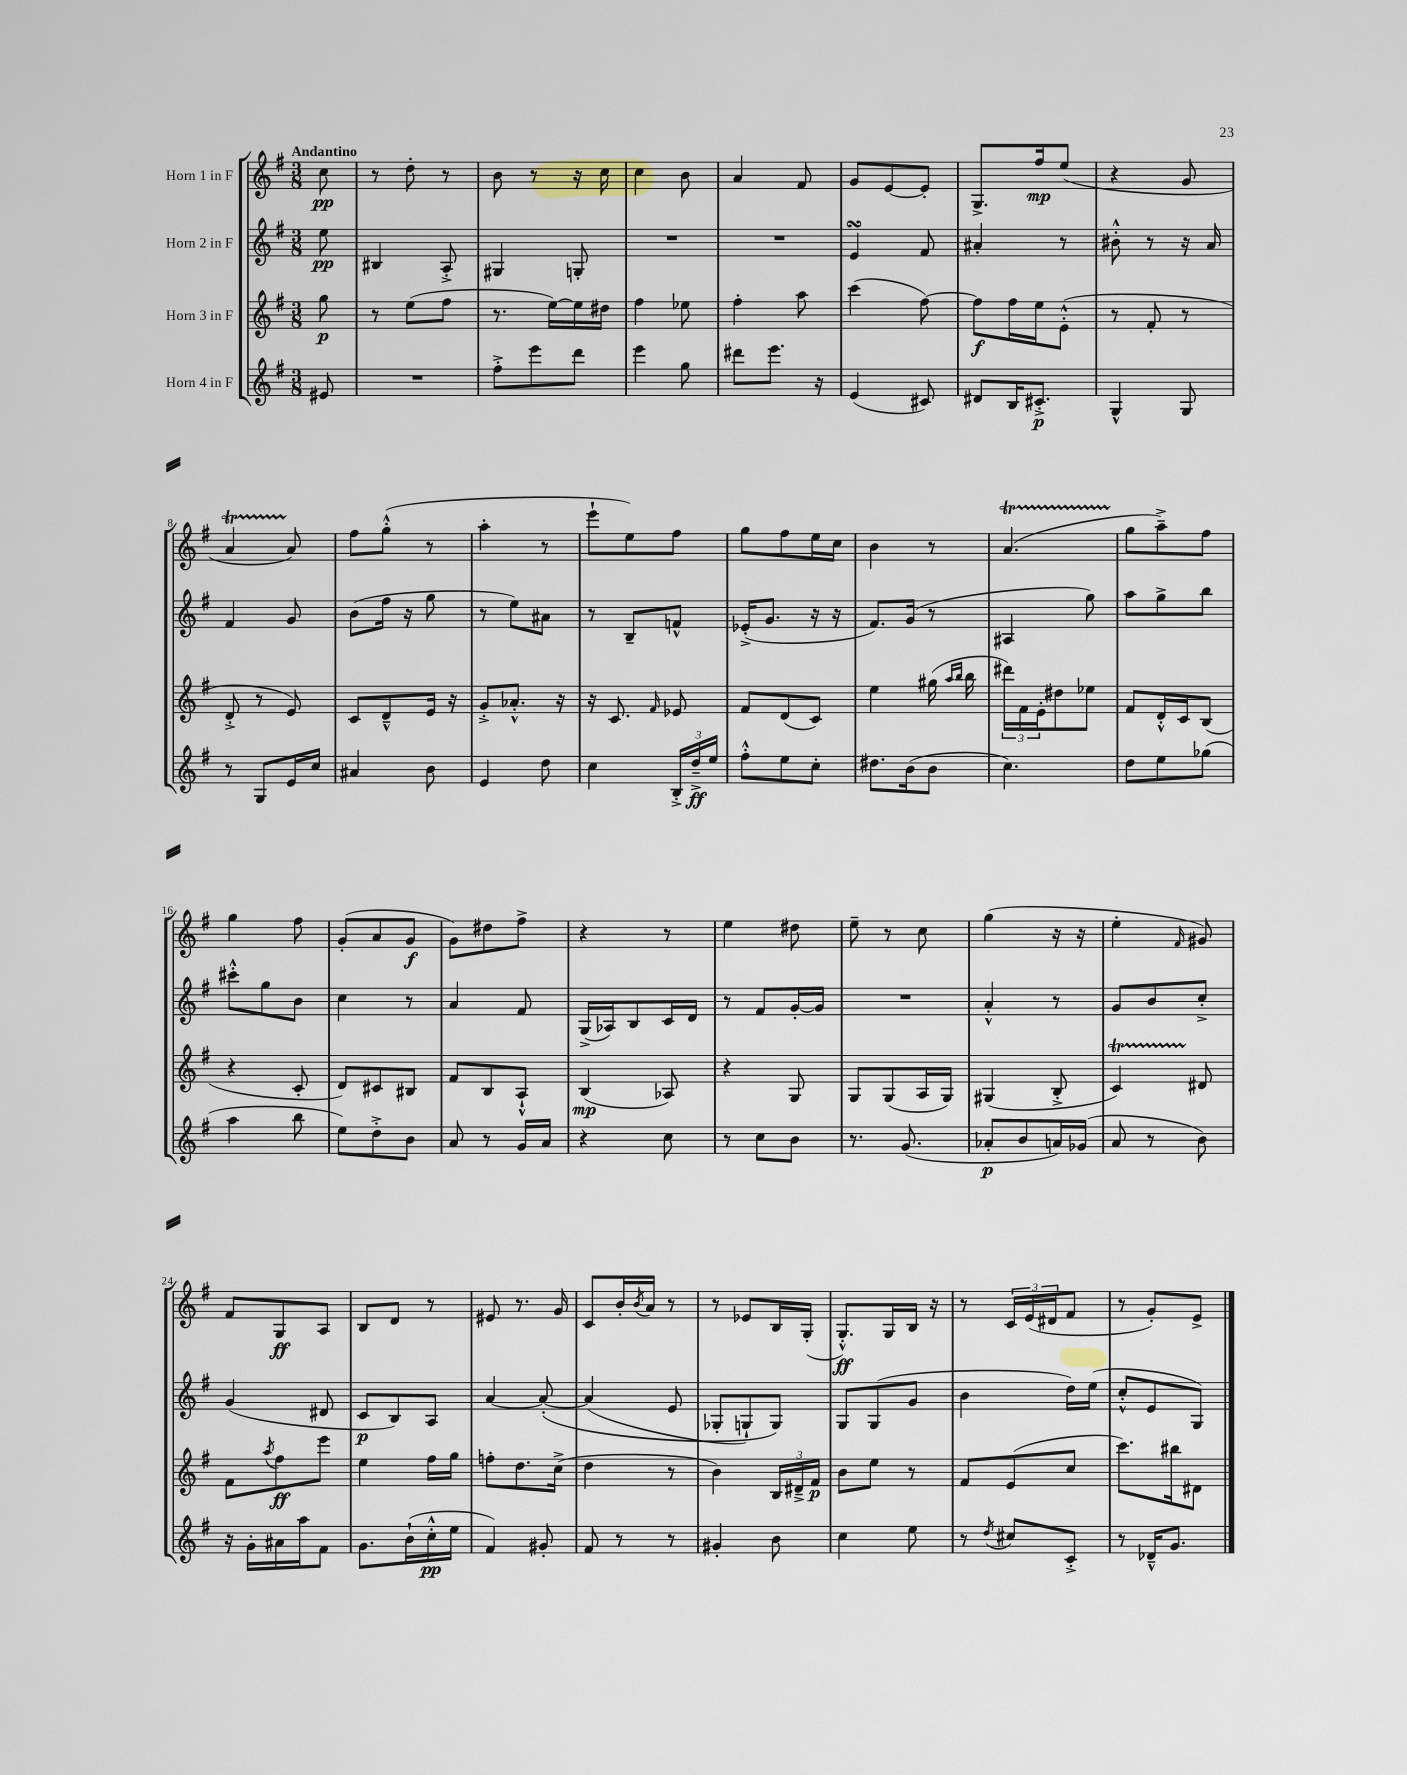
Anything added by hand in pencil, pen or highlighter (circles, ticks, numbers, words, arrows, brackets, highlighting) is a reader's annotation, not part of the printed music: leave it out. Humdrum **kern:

**kern	**kern	**kern	**kern
*staff4	*staff3	*staff2	*staff1
*clefG2	*clefG2	*clefG2	*clefG2
*k[f#]	*k[f#]	*k[f#]	*k[f#]
*M3/8	*M3/8	*M3/8	*M3/8
8e#/	8gg\	8ee\	8cc\
=	=	=	=
4.r	8r	4B#/	8r
.	(8ee\L	.	8dd'\
.	8ff#\J	8A'^/	8r
=	=	=	=
8ff#'^\L	8.r	4G#/	8b\
8eee\	.	.	8r
.	[16ee\LL)	.	.
8ddd\J	16ee\]	8G'/	16r
.	16dd#\JJ	.	16cc\
=	=	=	=
4eee\	4ff#\	4.r	4cc\
8gg\	8ee-\	.	8b\
=	=	=	=
8ddd#\L	4ff#'\	4.r	4a/
8.eee\J	.	.	.
.	8aa\	.	8f#/
16r	.	.	.
=	=	=	=
(4e/	(4ccc\	4e/	8g/L
.	.	.	[8e/
8c#/)	[8ff#\)	8f#/	8e'/]J
=	=	=	=
8d#/L	8ff#\]L	4a#'/	8.G^/L
16B/K	16ff#\L	.	.
8.c#'^/J	16ee\J	.	16ff#/k
.	(8e'^^\J	8r	(8ee/J
=	=	=	=
4G^^/	8r	8b#'^^\	4r
.	8f#'/	8r	.
8G/	8r	16r	8g/
.	.	16a/	.
=	=	=	=
8r	8d'^/	4f#/	4a/
8G/L	8r	.	.
16e/L	8e/)	8g/	8a/)
16cc/JJ	.	.	.
=	=	=	=
4a#/	8c/L	(8b\L	8ff#\L
.	8d~^^/	16ff#\Jk	(8gg'^^\J
.	.	16r	.
8b\	16e/Jk	8gg\	8r
.	16r	.	.
=	=	=	=
4e/	8g'^/L	8r	4aa'\
.	8.a-'^^/J	8ee\L)	.
8dd\	.	8a#\J	8r
.	16r	.	.
=	=	=	=
4cc\	16r	8r	8eee`\L
.	8.c/	.	.
.	.	8B~/L	8ee\)
.	16qqf#/	.	.
24B'^/LL	8e-/	8f^^/J	8ff#\J
24dd~^/	.	.	.
24ee/JJ	.	.	.
=	=	=	=
8ff#'^^\L	8f#/L	(16e-'^/LK	8gg\L
.	.	8.g/J	.
8ee\	(8d/	.	8ff#\
8cc'\J	8c/J)	16r	16ee\L
.	.	16r	16cc\JJ
=	=	=	=
8.dd#\L	4ee\	8.f#/L)	4b\
(16b\k	.	(16g/Jk	.
8b\J	(16gg#\	8r	8r
.	16qqaa/LL	.	.
.	16qqbb/JJ	.	.
.	16bb\	.	.
=	=	=	=
4.cc\)	24ddd#\LL)	4A#/	(4.a/
.	24f#\	.	.
.	24e'\J	.	.
.	8dd#\	.	.
.	8ee-\J	8gg\)	.
=	=	=	=
8dd\L	8f#/L	8aa\L	8gg\L
8ee\	16d'^^/L	8gg^\	8aa~^\)
.	16c/J	.	.
(8gg-\J	(8B/J	8bb\J	8ff#\J
=	=	=	=
4aa\	4r	8ccc#'^^\L	4gg\
.	.	8gg\	.
8bb\	8c'/	8b\J	8ff#\
=	=	=	=
8ee\L)	8d/L)	4cc\	(8g'/L
8dd'^\	8c#/	.	8a/
8b\J	8B#/J	8r	8g/J
=	=	=	=
8a/	8f#/L	4a/	8g\L)
8r	8B/	.	8dd#\
16g/LL	8A`^^/J	8f#/	8ff#^\J
16a/JJ	.	.	.
=	=	=	=
4r	(4B/	(16G^/LL	4r
.	.	16A-/J)	.
.	.	8B/	.
8cc\	8A-/)	16c/L	8r
.	.	16d/JJ	.
=	=	=	=
8r	4r	8r	4ee\
8cc\L	.	8f#/L	.
8b\J	8G/	[16g'/L	8dd#\
.	.	16g/]JJ	.
=	=	=	=
8.r	8G/L	4.r	8ee~\
.	(8G/	.	8r
(8.g/	.	.	.
.	16A/L	.	8cc\
.	16G/JJ)	.	.
=	=	=	=
8a-'/L	(4G#/	4a'^^/	(4gg\
8b/	.	.	.
16a/L)	8B'^/	8r	16r
(16g-/JJ	.	.	16r
=	=	=	=
8a/	4c/)	8g/L	4ee'\
8r	.	8b/	.
.	.	.	16qqf#/
8b\)	8d#/	8cc'^/J	8g#/)
=	=	=	=
16r	8f#\L	(4g/	8f#/L
16g'\LL	.	.	.
.	8qaa/	.	.
16a#\	8ff#\	.	8G/
16aa\J	.	.	.
8f#\J	8eee\J	8d#/	8A/J
=	=	=	=
8.g\L	4ee\	8c/L	8B/L
.	.	8B/)	8d/J
(16b`\L	.	.	.
16cc'^^\	16ff#\LL	8A/J	8r
16ee\JJ	16gg\JJ	.	.
=	=	=	=
4f#/)	8ff'\L	[4a/	8e#/
.	8.dd\	.	8.r
8g#'/	.	&(8a'/_	.
.	(16cc^\Jk	.	16g/
=	=	=	=
8f#/	4dd\	(4a/]	8c/L
8r	.	.	16b'/L
.	.	.	8qb/
.	.	.	16a/JJ
8r	8r	8e/	8r
=	=	=	=
4g#'/	4b\)	8G-'/L	8r
.	.	8G`/)	8e-/L
8b\	24B/LL	8G/J&)	16B/L
.	24d#~^/	.	.
.	.	.	(16G'/JJ
.	24f#/JJ	.	.
=	=	=	=
4cc\	8b\L	8G/L	8.G'^^/L)
.	8ee\J	(8G/	.
.	.	.	16G/L
8ee\	8r	8g/J	16B/JJ
.	.	.	16r
=	=	=	=
8r	8f#/L	4b\	8r
8qdd/	.	.	.
8cc#/L	(8e/	.	24c/LL
.	.	.	(24e/
.	.	.	24d#/J
8c'^/J	8cc/J	16dd\LL)	8f#/J
.	.	(16ee\JJ	.
=	=	=	=
8r	8.ccc\L)	8cc'^^/L	8r
16d-~^^/LK	.	8e/	8g'/L)
8.g/J	16bb#\k	.	.
.	8d#\J	8G/J)	8e^/J
==	==	==	==
*-	*-	*-	*-
